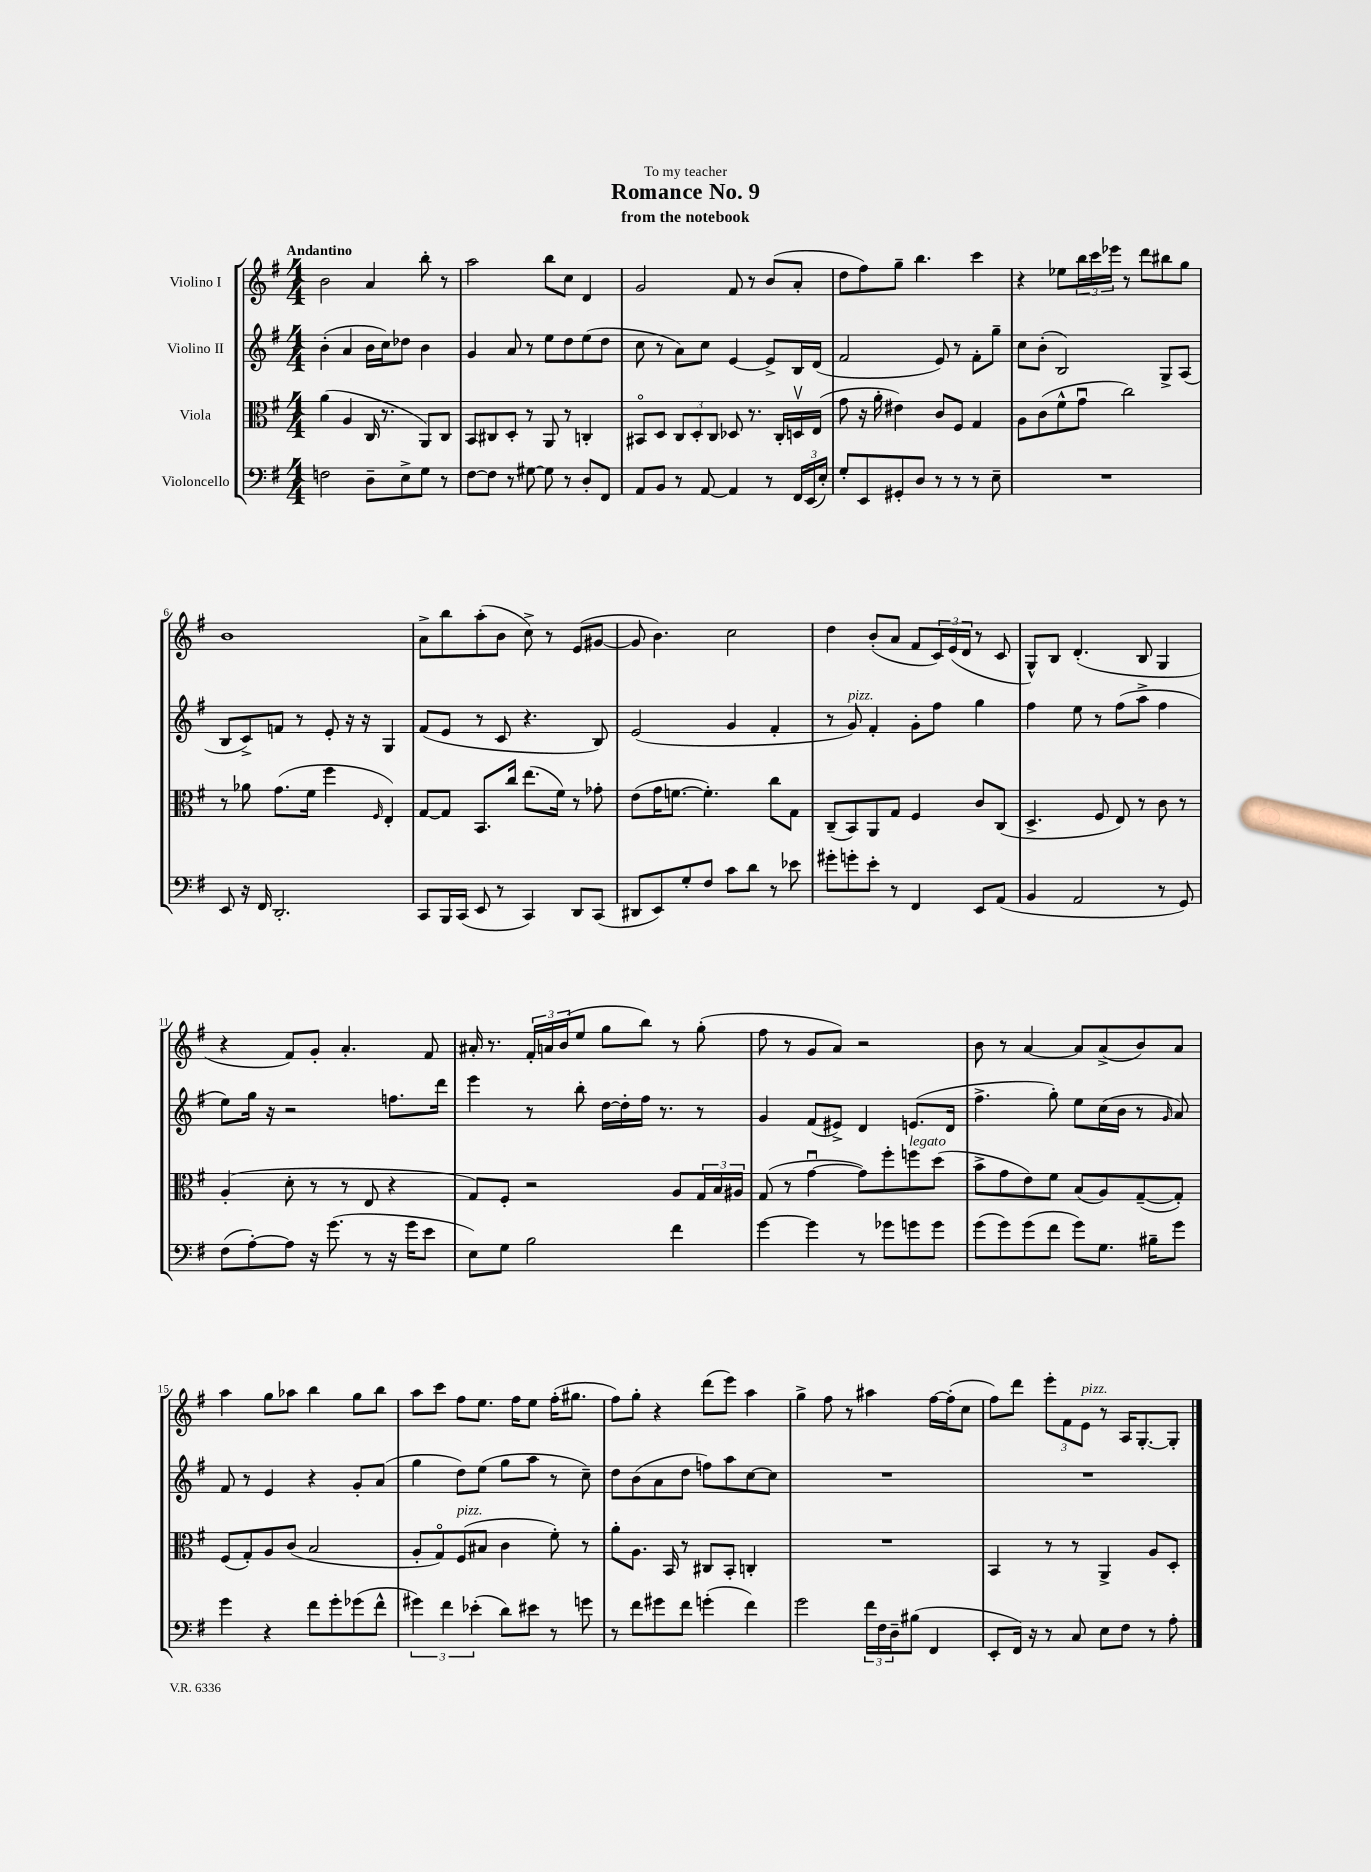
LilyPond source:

\header { title = "Romance No. 9" subtitle = "from the notebook" dedication = "To my teacher" }
<<
\new StaffGroup <<
\new Staff = "s0" \with { instrumentName = "Violino I" } {
    \clef treble \key g \major \numericTimeSignature \time 4/4 \tempo "Andantino"
    b'2 a'4 b''8-. r8 |
    a''2 b''8 c''8 d'4 |
    g'2 fis'8 r8 b'8( a'8-. |
    d''8 fis''8) g''8-- b''4. c'''4 |
    r4 ees''8 \tuplet 3/2 { b''16 c'''16 ees'''16 } r8 d'''8 bis''8 g''8 |
    b'1 |
    a'8-> b''8 a''8-.( b'8 c''8->) r8 e'8( gis'8~ |
    gis'8 b'4.) c''2 |
    d''4 b'8-.( a'8 fis'8 \tuplet 3/2 { c'16) e'16( d'16 } r8 c'8 |
    g8-^) b8 d'4.-.( b8 g4 |
    r4 fis'8) g'8-. a'4.-. fis'8 |
    ais'16-. r8. \tuplet 3/2 { fis'16-. a'16 b'16( } e''8 g''8 b''8) r8 g''8-.( |
    fis''8 r8 g'8 a'8) r2 |
    b'8 r8 a'4~ a'8 a'8->( b'8) a'8 |
    a''4 g''8 aes''8 b''4 g''8 b''8 |
    a''8 c'''8 fis''8 e''8. fis''16 e''8 fis''16-.( gis''8. |
    fis''8) g''8-. r4 d'''8( e'''8) a''4 |
    g''4-> fis''8 r8 ais''4 fis''16~ fis''16-.( c''8 |
    fis''8) d'''8 \tuplet 3/2 { e'''8-. fis'8 e'8^\markup { \italic "pizz." } } r8 a16 g8.~-. g8-. \bar "|." |
}
\new Staff = "s1" \with { instrumentName = "Violino II" } {
    \clef treble \key g \major \numericTimeSignature \time 4/4
    b'4-.( a'4 b'16 c''16) des''8 b'4 |
    g'4 a'8 r8 e''8 d''8 e''8( d''8 |
    c''8 r8 a'8) c''8 e'4~ e'8-> b16 d'16( |
    fis'2 e'8) r8 fis'8-. g''8-- |
    c''8 b'8-.( b2) g8-> a8( |
    b8 c'8->) f'8 r8 e'8-. r16 r16 g4 |
    fis'8( e'8 r8 c'8 r4. b8) |
    e'2( g'4 fis'4-. |
    r8 g'8^\markup { \italic "pizz." }) fis'4-. g'8-. fis''8 g''4 |
    fis''4 e''8 r8 fis''8( a''8-> fis''4 |
    e''8) g''16 r16 r2 f''8. d'''16 |
    e'''4 r8 b''8-. d''16~ d''16-. fis''16 r8. r8 |
    g'4 fis'8( eis'8->) d'4 e'8.( d'16 |
    fis''4.-> g''8-.) e''8 c''16( b'16 r8 \grace { g'16 } a'8) |
    fis'8 r8 e'4 r4 g'8-. a'8( |
    g''4 d''8) e''8( g''8 a''8 r8 c''8--) |
    d''8 b'8( a'8 d''8 f''8) a''8 c''8~ c''8 |
    R1 |
    R1 \bar "|." |
}
\new Staff = "s2" \with { instrumentName = "Viola" } {
    \clef alto \key g \major \numericTimeSignature \time 4/4
    a'4( a4 c16 r8. a,8) c8 |
    b,8 cis8 d8-. r8 a,8 r8 c4-. |
    bis,8\flageolet d8 \tuplet 3/2 { c8 d8-. c8 } des8 r8. c16-. d16\upbow e16( |
    g'8 r16 a'16-. eis'4) c'8 fis8 g4 |
    a8 c'8( fis'8-^ g'8\downbow c''2) |
    r8 aes'8 g'8.( fis'16 fis''4 \grace { fis16 } e4-.) |
    g8~ g8 b,8. c''16 e''8.( fis'16) r8 ges'8-. |
    e'8( g'16 f'8.~ f'4.-.) c''8 g8 |
    c8--( b,8) a,8 g8 fis4 c'8 c8( |
    d4.-> fis8 e8) r8 c'8 r8 |
    a4-.( d'8-. r8 r8 e8 r4 |
    g8) fis8-. r2 a8 \tuplet 3/2 { g16 b16 ais16 } |
    g8( r8 g'4~\downbow g'8) fis''8-. f''8^\markup { \italic "legato" } d''8( |
    b'8-> g'8 e'8) fis'8 b8( a8) g8~--( g8-.) |
    fis8( g8-.) a8 c'8( b2 |
    a8-. g8\flageolet) fis8^\markup { \italic "pizz." }( bis8 c'4 fis'8-.) r8 |
    a'8-. a8. b,16 r8 cis8 b,8-. c4-. |
    R1 |
    b,4 r8 r8 a,4-> a8 d8-. \bar "|." |
}
\new Staff = "s3" \with { instrumentName = "Violoncello" } {
    \clef bass \key g \major \numericTimeSignature \time 4/4
    f2 d8-- e8-> g8 r8 |
    fis8~ fis8 r8 gis8~ gis8 r8 d8-. fis,8 |
    a,8 b,8 r8 a,8~ a,4 r8 \tuplet 3/2 { fis,16 e,16( e16-.) } |
    g8-. e,8 gis,8-. d8 r8 r8 r8 e8-- |
    R1 |
    e,8 r16 fis,16 d,2.-. |
    c,8 b,,16 c,16( e,8 r8 c,4) d,8 c,8( |
    dis,8 e,8) g8-. fis8 c'8 d'8 r8 ees'8 |
    gis'8-. g'8-. e'8-. r8 fis,4 e,8 a,8( |
    b,4 a,2 r8 g,8) |
    fis8( a8~-.) a8 r16 g'8.( r8 r16 g'16 e'8 |
    e8) g8 b2 fis'4 |
    g'4~ g'4 r8 ges'8 g'8 g'8 |
    g'8( g'8) g'8( fis'8 g'8) g8. bis16-- g'8 |
    g'4 r4 fis'8 g'8-. ges'8( fis'8-^ |
    \tuplet 3/2 { gis'4) fis'4 ees'4-.( } d'8) eis'8 r8 g'8 |
    r8 fis'8 gis'8 fis'8 g'4-.( fis'4) |
    g'2 \tuplet 3/2 { fis'16 fis16 d16-- } bis8( fis,4 |
    e,8-. fis,16) r16 r8 c8 e8 fis8 r8 a8-. \bar "|." |
}
>>
>>
